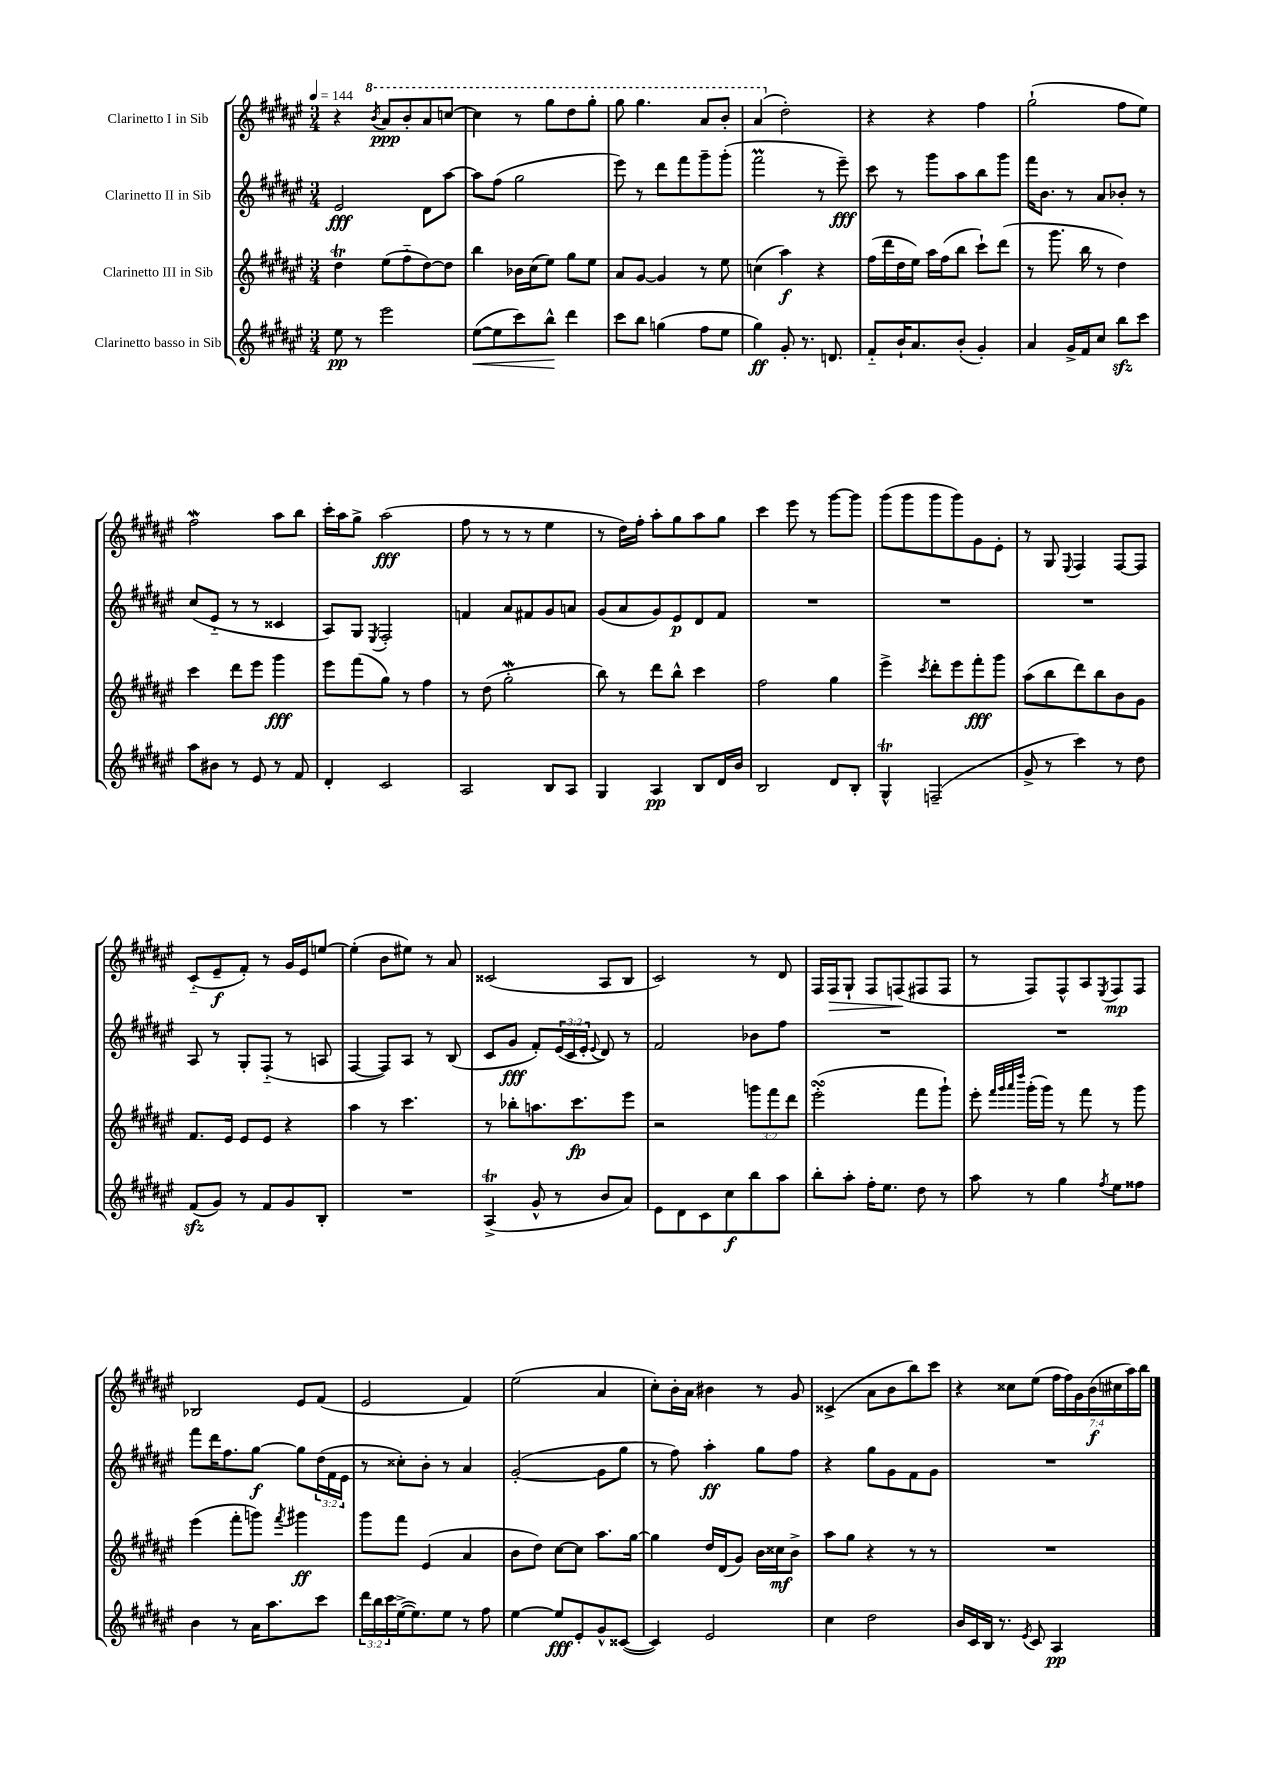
<<
\new StaffGroup <<
\new Staff = "s0" \with { instrumentName = "Clarinetto I in Sib" } {
    \clef treble \key fis \major \numericTimeSignature \time 3/4 \override Staff.TupletNumber.text = #tuplet-number::calc-fraction-text \tempo 4 = 144
    r4 \ottava #1 \acciaccatura { b''8 } ais''8\ppp b''8-. ais''8 c'''8~ |
    c'''4 r8 gis'''8 dis'''8 gis'''8-. |
    gis'''8 gis'''4. ais''8 b''8-. |
    ais''4( \ottava #0 dis''2-.) |
    r4 r4 fis''4 |
    gis''2-!( fis''8 eis''8) |
    fis''2\mordent ais''8 b''8 |
    cis'''16-. ais''16 gis''8-> ais''2\fff( |
    fis''8 r8 r8 r8 eis''4 |
    r8 dis''16) fis''16-. ais''8-. gis''8 ais''8 gis''8 |
    cis'''4 eis'''8 r8 gis'''8~ gis'''8 |
    gis'''8( gis'''8 gis'''8 gis'''8) gis'8 eis'8-. |
    r8 gis8 \appoggiatura { eis8 } fis4 fis8~ fis8 |
    cis'8-_( eis'8--\f fis'8-.) r8 gis'16 eis'16 e''8~ |
    e''4-.( b'8 eis''8) r8 ais'8 |
    cisis'2( ais8 b8 |
    cis'2) r8 dis'8 |
    fis16 fis16\> gis8-! fis8 f8\!( fis8 fis8 |
    r8 fis8) fis8-^ ais8 \acciaccatura { eis8 } fis8\mp fis8 |
    bes2 eis'8 fis'8( |
    eis'2 fis'4) |
    eis''2( ais'4 |
    cis''8-.) b'16-. ais'16 bis'4 r8 gis'8 |
    cisis'4->( ais'8 b'8 b''8) cis'''8 |
    r4 cisis''8 eis''8( \tuplet 7/4 { fis''16 fis''16) gis'16 b'16\f( cis''16 ais''16) b''16 } \bar "|." |
}
\new Staff = "s1" \with { instrumentName = "Clarinetto II in Sib" } {
    \clef treble \key fis \major \numericTimeSignature \time 3/4 \override Staff.TupletNumber.text = #tuplet-number::calc-fraction-text
    eis'2\fff dis'8 ais''8~ |
    ais''8 fis''8( gis''2 |
    eis'''8) r8 dis'''8 fis'''8 gis'''8-- gis'''8-.( |
    fis'''2\prall r8 eis'''8--\fff) |
    cis'''8 r8 gis'''8 ais''8 b''8 gis'''8 |
    fis'''16 b'8. r8 ais'8 bes'8-. r8 |
    cis''8( eis'8-_ r8 r8 cisis'4 |
    ais8) gis8 \acciaccatura { eis8 } fis2-. |
    f'4 ais'8 fis'8 gis'8 a'8 |
    gis'8( ais'8 gis'8) eis'8\p dis'8 fis'8 |
    R2. |
    R2. |
    R2. |
    ais8 r8 gis8-. fis8-_( r8 a8 |
    fis4~ fis8) ais8 r8 b8( |
    cis'8 gis'8\fff fis'8-.) \tuplet 3/2 { eis'16( cis'16 eis'16-. } \appoggiatura { eis'8 } dis'8) r8 |
    fis'2 bes'8 fis''8 |
    R2. |
    R2. |
    fis'''8 dis'''16 fis''8. gis''8~\f gis''8 \tuplet 3/2 { dis''16( fis'16 eis'16 } |
    r8 cisis''8-.) b'8-. r8 ais'4 |
    gis'2~-.( gis'8 gis''8 |
    r8 fis''8) ais''4-.\ff gis''8 fis''8 |
    r4 gis''8 gis'8 fis'8 gis'8 |
    R2. \bar "|." |
}
\new Staff = "s2" \with { instrumentName = "Clarinetto III in Sib" } {
    \clef treble \key fis \major \numericTimeSignature \time 3/4 \override Staff.TupletNumber.text = #tuplet-number::calc-fraction-text
    dis''4\trill eis''8( fis''8-_ dis''8~) dis''8 |
    b''4 bes'16 cis''16( eis''8) gis''8 eis''8 |
    ais'8 gis'8~ gis'4 r8 eis''8 |
    c''4( ais''4\f) r4 |
    fis''16( dis'''16 dis''16 eis''16) ais''16 fis''16( b''8 cis'''8-!) dis'''8( |
    r8 gis'''8. b''16 r8 dis''4) |
    cis'''4 dis'''8 eis'''8 gis'''4\fff |
    eis'''8 fis'''8( gis''8) r8 fis''4 |
    r8 dis''8( gis''2-.\mordent |
    b''8) r8 dis'''8 b''8-^ cis'''4 |
    fis''2 gis''4 |
    eis'''4-> \acciaccatura { cis'''8 } dis'''8-. eis'''8 fis'''8-.\fff gis'''8 |
    ais''8( b''8 dis'''8) b''8 b'8 gis'8 |
    fis'8. eis'16 eis'8 eis'8 r4 |
    ais''4 r8 cis'''4. |
    r8 bes''8-. a''8. cis'''8.\fp eis'''8 |
    r2 \tuplet 3/2 { g'''8 fis'''8 dis'''8 } |
    eis'''2-.\turn( fis'''8 gis'''8-!) |
    eis'''8-. \grace { fis'''32 gis'''32 ais'''32 dis''''32 } gis'''16-.( gis'''16) r8 fis'''8 r8 gis'''8 |
    eis'''4( fis'''8-. g'''8) \acciaccatura { fis'''8 } gis'''4\ff |
    gis'''8 fis'''8 eis'4( ais'4 |
    b'8 dis''8) cis''8~ cis''8 ais''8. gis''16~ |
    gis''4 dis''16 dis'16( gis'8) b'16 cisis''16\mf b'8-> |
    ais''8 gis''8 r4 r8 r8 |
    R2. \bar "|." |
}
\new Staff = "s3" \with { instrumentName = "Clarinetto basso in Sib" } {
    \clef treble \key fis \major \numericTimeSignature \time 3/4 \override Staff.TupletNumber.text = #tuplet-number::calc-fraction-text
    eis''8\pp r8 eis'''2 |
    eis''8~\<( eis''8 cis'''8) b''8-^\! dis'''4 |
    cis'''8 b''8 g''4( fis''8 eis''8 |
    gis''4\ff) gis'8-. r8. d'8. |
    fis'8-_ b'16-! ais'8. b'8-.( gis'4-.) |
    ais'4 gis'16-> fis'16 cis''8 b''8\sfz cis'''8 |
    ais''8 bis'8 r8 eis'8 r8 fis'8 |
    dis'4-. cis'2 |
    ais2 b8 ais8 |
    gis4 ais4\pp b8 dis'16 b'16 |
    b2 dis'8 b8-. |
    gis4-^\trill f2--( |
    gis'8-> r8 cis'''4) r8 dis''8 |
    fis'8\sfz( gis'8) r8 fis'8 gis'8 b8-. |
    R2. |
    ais4->\trill( gis'8-^ r8 b'8 ais'8) |
    eis'8 dis'8 cis'8 cis''8\f b''8 ais''8 |
    b''8-. ais''8-. fis''16-. eis''8. dis''8 r8 |
    ais''8 r8 gis''4 \acciaccatura { fis''8 } eis''8 fisis''8 |
    b'4 r8 ais'16 ais''8. cis'''8 |
    \tuplet 3/2 { dis'''16 b''16 cis'''16 } eis''16~->( eis''8.) eis''8 r8 fis''8 |
    eis''4~ eis''8\fff eis'8-. gis'8-^ cisis'8~( |
    cisis'4) eis'2 |
    cis''4 dis''2 |
    b'16 cis'16 b16 r8. \acciaccatura { eis'8 } cis'8 ais4\pp \bar "|." |
}
>>
>>
\layout { \context { \Score \remove "Bar_number_engraver" } }
